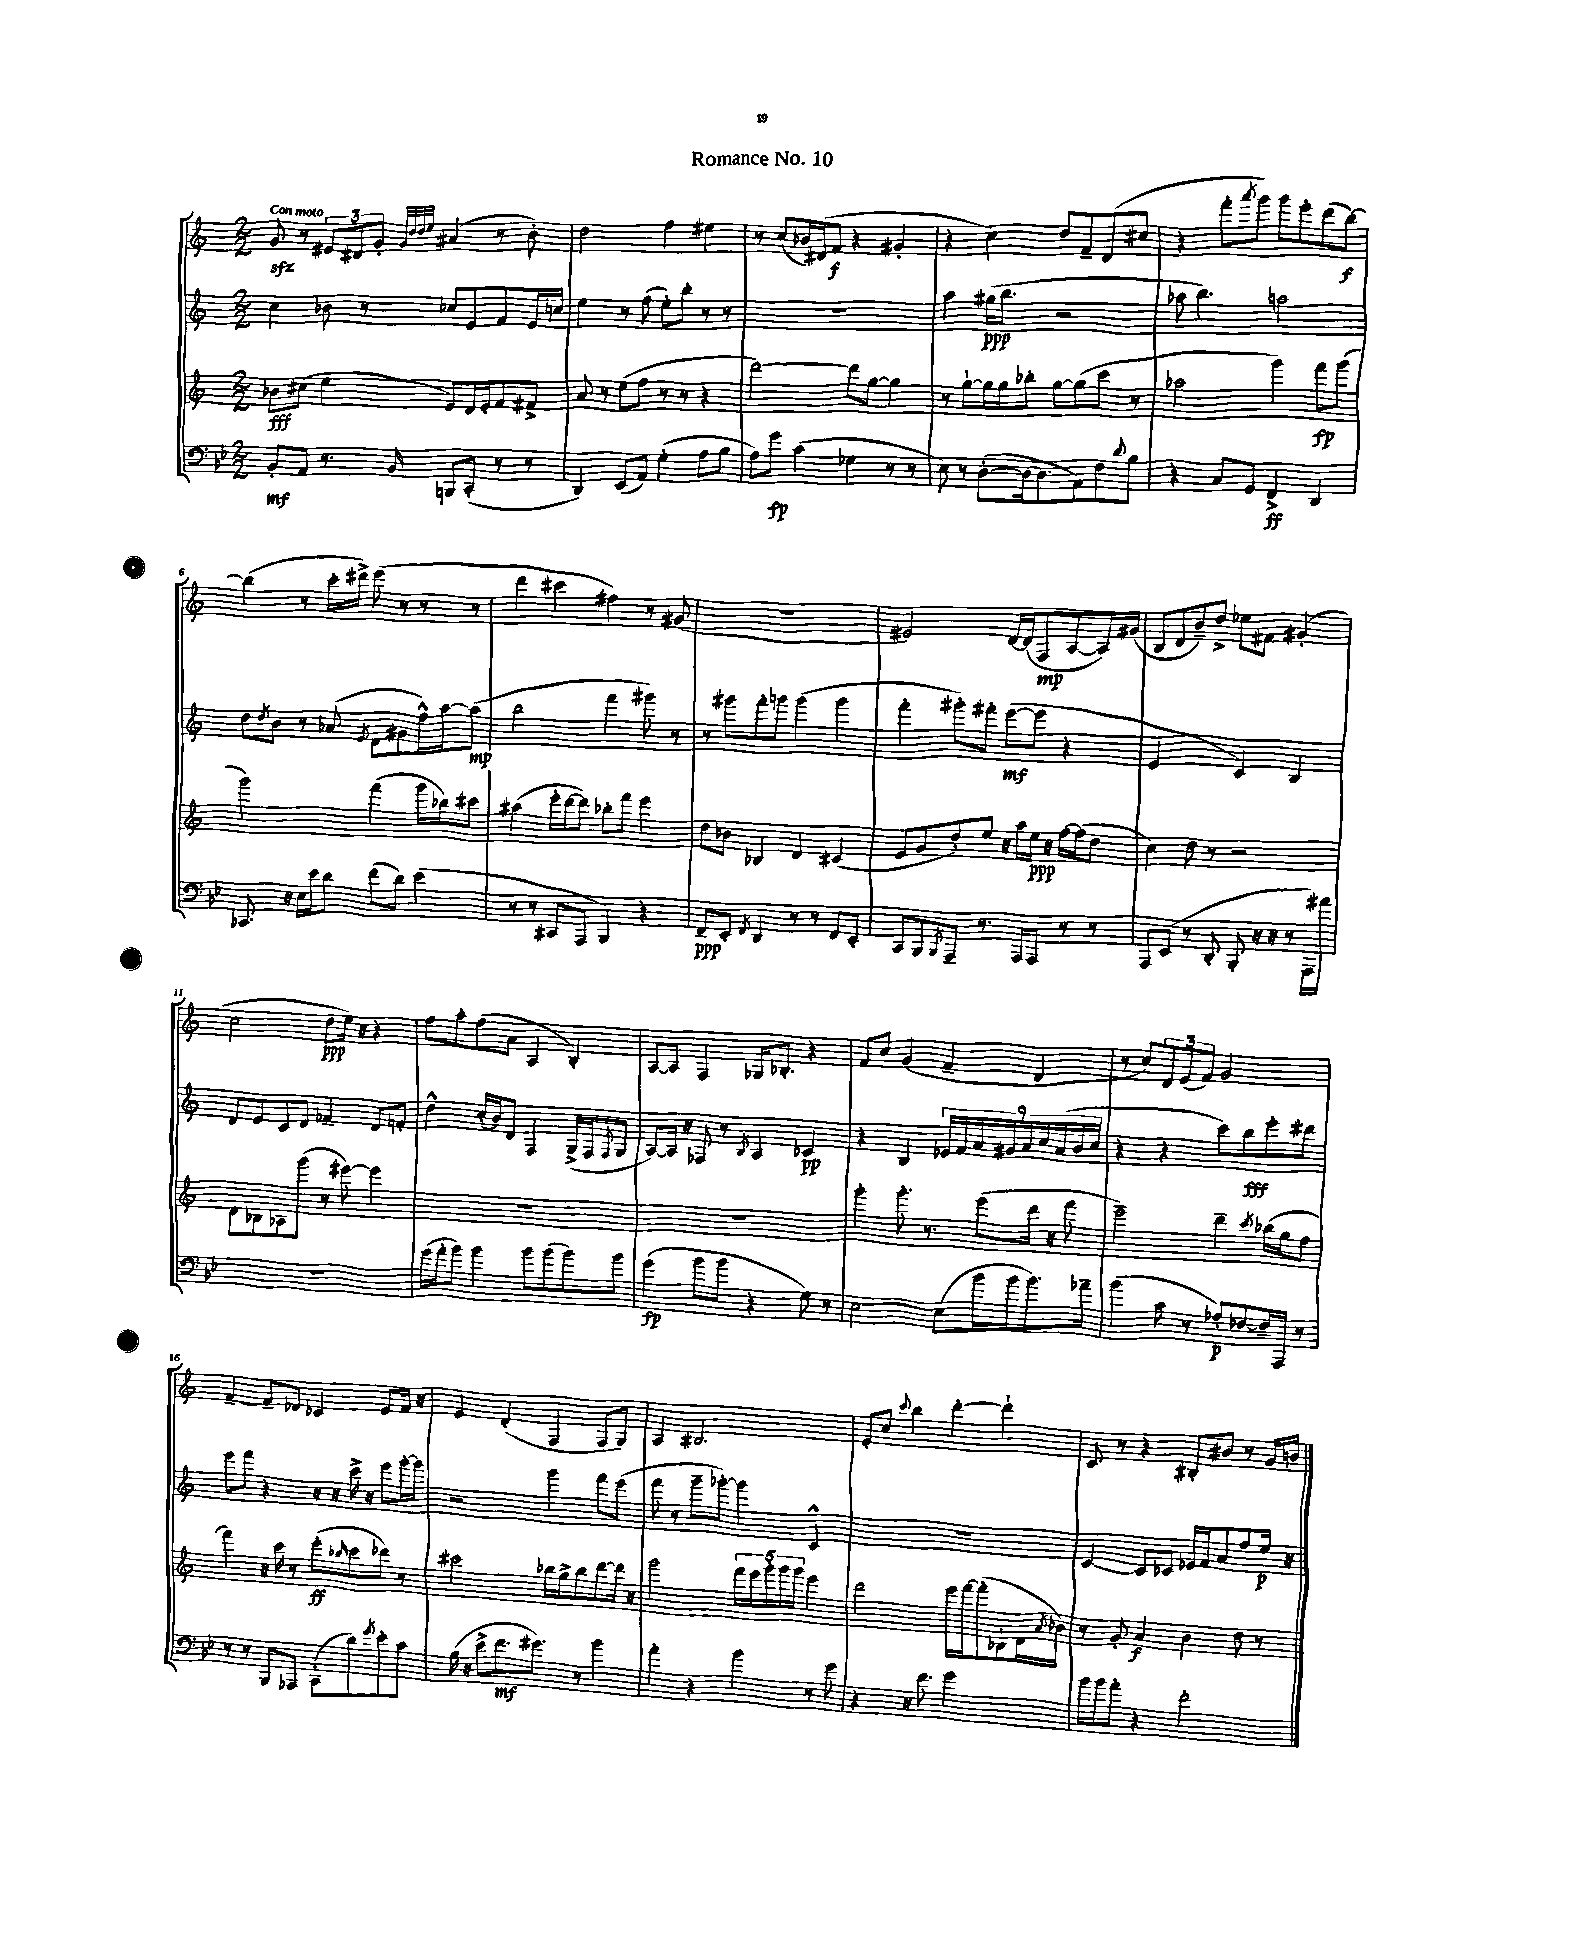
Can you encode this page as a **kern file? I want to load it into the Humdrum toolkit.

**kern	**kern	**kern	**kern
*staff4	*staff3	*staff2	*staff1
*clefF4	*clefG2	*clefG2	*clefG2
*k[b-e-]	*k[]	*k[]	*k[]
*M2/2	*M2/2	*M2/2	*M2/2
8BB-'/L	8b-\L	4cc\	8g/
8AA/J	(8cc#\J	.	8r
8.r	4ee\	8b-\	12e#/L
.	.	.	12d#/
.	.	8r	.
.	.	.	12g'/J
16BB-/	.	.	.
.	.	.	32qqg/LLL
.	.	.	32qqdd/
.	.	.	32qqdd/
.	.	.	32qqee/JJJ
8BBB/L	8e/L)	8cc-/L	(4a#/
(8CC'/J	16d/L	8e/	.
.	16e'/J	.	.
8r	8f/	8f/	8r
8r	8f#^/J	16e/L	8b'\)
.	.	16cc/JJ	.
=	=	=	=
4DD/)	8a/	4ee\	2dd\
.	8r	.	.
(8EE-/L	(8ee\L	8r	.
8AA/J)	8ff\J	(8ff\	.
(4G'\	8r	8ee'\L)	4ff\
.	8r	8bb'\J	.
8A\L	4r	8r	4ee#\
8B-\J	.	8r	.
=	=	=	=
8A\L)	[2ddd\)	1r	8r
8g\J	.	.	(8cc/L
(4c\	.	.	16b-/L)
.	.	.	(16d#/J
.	.	.	8f/J
4G-\	8ddd\]L	.	4r
.	[8gg\J	.	.
8r	4gg\]	.	4g#'/
8r	.	.	.
=	=	=	=
8E-\)	8r	4aa\	4r
8r	[8gg`\L	.	.
([8D'\L	16gg\]L	(16gg#\LK	4cc\)
.	16gg\J	8.bb\J	.
16D\_k	8bb-'\J	.	.
8.D\]	.	.	.
.	[8gg\L	2r	8dd/L
8AA\)	(8gg\]	.	8f~/
8F\	8ccc\J	.	(8d/
8qqd/	.	.	.
8B-\J	8r	.	8cc#/J
=	=	=	=
4r	2aa-\	8aa-\	4r
.	.	4.bb\)	.
8C/L	.	.	8fff'\L
.	.	.	8qaaa/
8GG/J	.	.	8ggg\J)
4FF^/	4ggg\)	2aa\	8ggg\L
.	.	.	8eee'\
4DD/	8fff\L	.	(8ddd\
.	(8ggg\J	.	[8bb\J)
=	=	=	=
8.CC-/	2ggg\)	8dd\L	(4bb\]
.	.	8qdd/	.
.	.	8b\J	.
16r	.	.	.
16E-\LL	.	8r	8r
16e-\J	.	.	.
8d\J	.	(8a-/	16ccc'\LL
.	.	.	16ddd#^\JJ)
.	.	8qe/	.
(8f\L	(4fff\	8d\L	(8eee\
8d\J)	.	8g#\	8r
(4e-\	16ggg\LL	16ff^^\L)	8r
.	16bb-\J)	[16aa\J	.
.	8ccc#\J	(8aa\]J	8r
=	=	=	=
8r	(4aa#\	2bb\	4ddd\
8r	.	.	.
8CC#/L	16eee'\LL	.	4ccc#\
.	[16ddd\J	.	.
8AAA/J	8ddd\]J)	.	.
4BBB-/)	8bb-'\L	4fff\	4ff#\)
.	8fff\J	.	.
4r	4eee\	8ggg#\)	8r
.	.	8r	(8g#/
=	=	=	=
8FF~/L	8dd\L	8r	1r
8EE-'/J	8b-\J	8ggg#\L	.
8qFF/	.	.	.
4DD/	4B-/	8fff'\	.
.	.	8ggg\J	.
8r	4d/	(4ggg\	.
8r	.	.	.
8FF/L	(4c#/	4ggg\	.
8EE-'/J	.	.	.
=	=	=	=
8CC/L	8e/L	4fff'\	2e#/)
8BBB-/	8g/	.	.
8qBBB-/	.	.	.
8AAA~/J	8dd'/)	8ggg#'\L)	.
8.r	8ee/J	8fff#'\J	.
.	16r	([8eee\L	[16d/LL
16AAA/LK	16aa\LL	.	(16d/]J
8AAA/J	16ee\JJ	8eee\]J	8F/
.	16r	.	.
8r	[16ff\LL	4r	[8A/
.	(16ff\]J	.	.
8r	8dd\J	.	16A/]L)
.	.	.	(16g#/JJ
=	=	=	=
8AAA/L	4cc\)	2e/	8B/L
(8EE-/J	.	.	8d/
8r	8dd\	.	8b~/)
8DD'/	8r	.	8dd^/J
8BBB-'/	2r	4c/)	8ee-\L
16r	.	.	8f#\J
16r	.	.	.
8r	.	4B/	(4g#'/
16AAA\LL)	.	.	.
16a#\JJ	.	.	.
=	=	=	=
1r	8d\L	8d/L	2cc\
.	8B-\	8e/	.
.	8A-\	8c/	.
.	(8ggg\J	8d/J	.
.	8r	4f-~/	8dd\L
.	[8eee#\)	.	16ee\Jk)
.	.	.	16r
.	4eee#\]	8d/L	4r
.	.	8f'/J	.
=	=	=	=
(16g\LL	1r	4dd^^\	8ff\L
16a'\J	.	.	.
8b-\J)	.	.	8aa'\
4b-\	.	(16cc'/LL	(8ff\
.	.	16b/J)	.
.	.	8d/J	8a\J
8b-\L	.	4F/	4A/
(8b-\	.	.	.
8b-\)	.	(16G^/LL	4B'/)
.	.	16F/J	.
.	.	8qF/	.
8b-\J	.	8G/J	.
=	=	=	=
(4g\	1r	[8A/L)	[8A/L
.	.	16A/]Jk	8A/]J
.	.	16r	.
8b-\L	.	8F-/	4F/
8b-\J	.	8r	.
.	.	8qB/	.
4r	.	4A/	16G-/LK
.	.	.	8.B-'/J
8G\)	.	4c-/	4r
8r	.	.	.
=	=	=	=
[2E-\	4ggg'\	4r	8f/L
.	.	.	8cc/J
.	8.ggg'\	4B/	(4g/
.	8.r	.	.
(8E-\]L	.	18e-/LL	4f~/
.	.	18f/	.
.	.	18a/	.
16b-\L	(8eee\L	.	.
.	.	18g#/	.
16b-\J	.	.	.
.	.	18a/	.
8.b-\)	16ddd\Jk	.	4d/
.	.	18cc/	.
.	16r	.	.
.	.	(18a/	.
.	8fff\	.	.
.	.	18b/	.
16a-~\Jk	.	.	.
.	.	18cc/JJ	.
=	=	=	=
(4b-\	2eee~\)	4r	8r
.	.	.	8cc/L)
8c\	.	4r	12d/
.	.	.	(12e/
8r	.	.	.
.	.	.	12f/J)
8A-'/L)	4ddd~\	8ccc\L)	2g/
[8F-/	.	8bb\	.
.	8qccc/	.	.
16F-~/]L	(16bb-\LL	8eee'\	.
16AAA/JJ	16gg\J	.	.
8r	8ff\J	8ddd#\J	.
=	=	=	=
8r	4fff\)	8eee\L	[4f~/
8r	.	8fff\J	.
8BBB-/L	16r	4r	8f~/]L
.	16ccc\	.	.
8AAA-/J	8r	.	8d-/J
(8CC'\L	(8eee'\L	16r	4c-/
.	.	16r	.
.	16qqbb-/	.	.
8d\)	8ccc\	16ccc^\	.
.	.	16r	.
8qg/	.	.	.
8e-'\	8ddd-\J)	8eee\L	8e/L
8c\J	8r	[16ggg'\L	16f/Jk
.	.	16ggg\]JJ	16r
=	=	=	=
(16B-\	2ccc#\	2r	4e/
16r	.	.	.
8e-^\L	.	.	.
8.f\	.	.	(4d'/
8.g#\J)	.	.	.
.	16bb-\LL	4ggg\	4F/
.	16gg^\J	.	.
8r	8bb-\	.	.
4b-\	[8ddd\	8fff\L	8F/L
.	16ddd\]Jk	(8eee\J	8G/J)
.	16r	.	.
=	=	=	=
4a'\	2ggg\	8fff\	4A/
.	.	8r	.
4r	.	8ggg~\L	2.B#/
.	.	[8ggg-'\J)	.
4b-\	20fff\LL	4ggg-\]	.
.	20eee\	.	.
.	20ggg'\	.	.
.	20ggg\	.	.
.	20ggg\JJ	.	.
8r	4eee\	4c^^/	.
8g\	.	.	.
=	=	=	=
4r	2ddd\	1r	8e'/L
.	.	.	8cc/J
.	.	.	8qqccc/
16r	.	.	4bb\
8.f\	.	.	.
2g\	16eee\LL	.	[4ddd'\
.	[16fff\J	.	.
.	(8fff'\]	.	.
.	8B-`\	.	4ddd`\]
.	16d\L	.	.
.	8qa/	.	.
.	16b-\JJ)	.	.
=	=	=	=
16b-\LL	8r	[4c/	8c/
16b-\J	.	.	.
8a'\J	8g'/	.	8r
4r	4a/	8c/]L	4r
.	.	8c-/J	.
2f'\	4b\	16e-/LL	8B#'/L
.	.	16f/J	.
.	.	8a/	8b#/J
.	8dd\	8ff/	8r
.	8r	16ee/Jk	16g/LL
.	.	16r	16b/JJ
==	==	==	==
*-	*-	*-	*-
